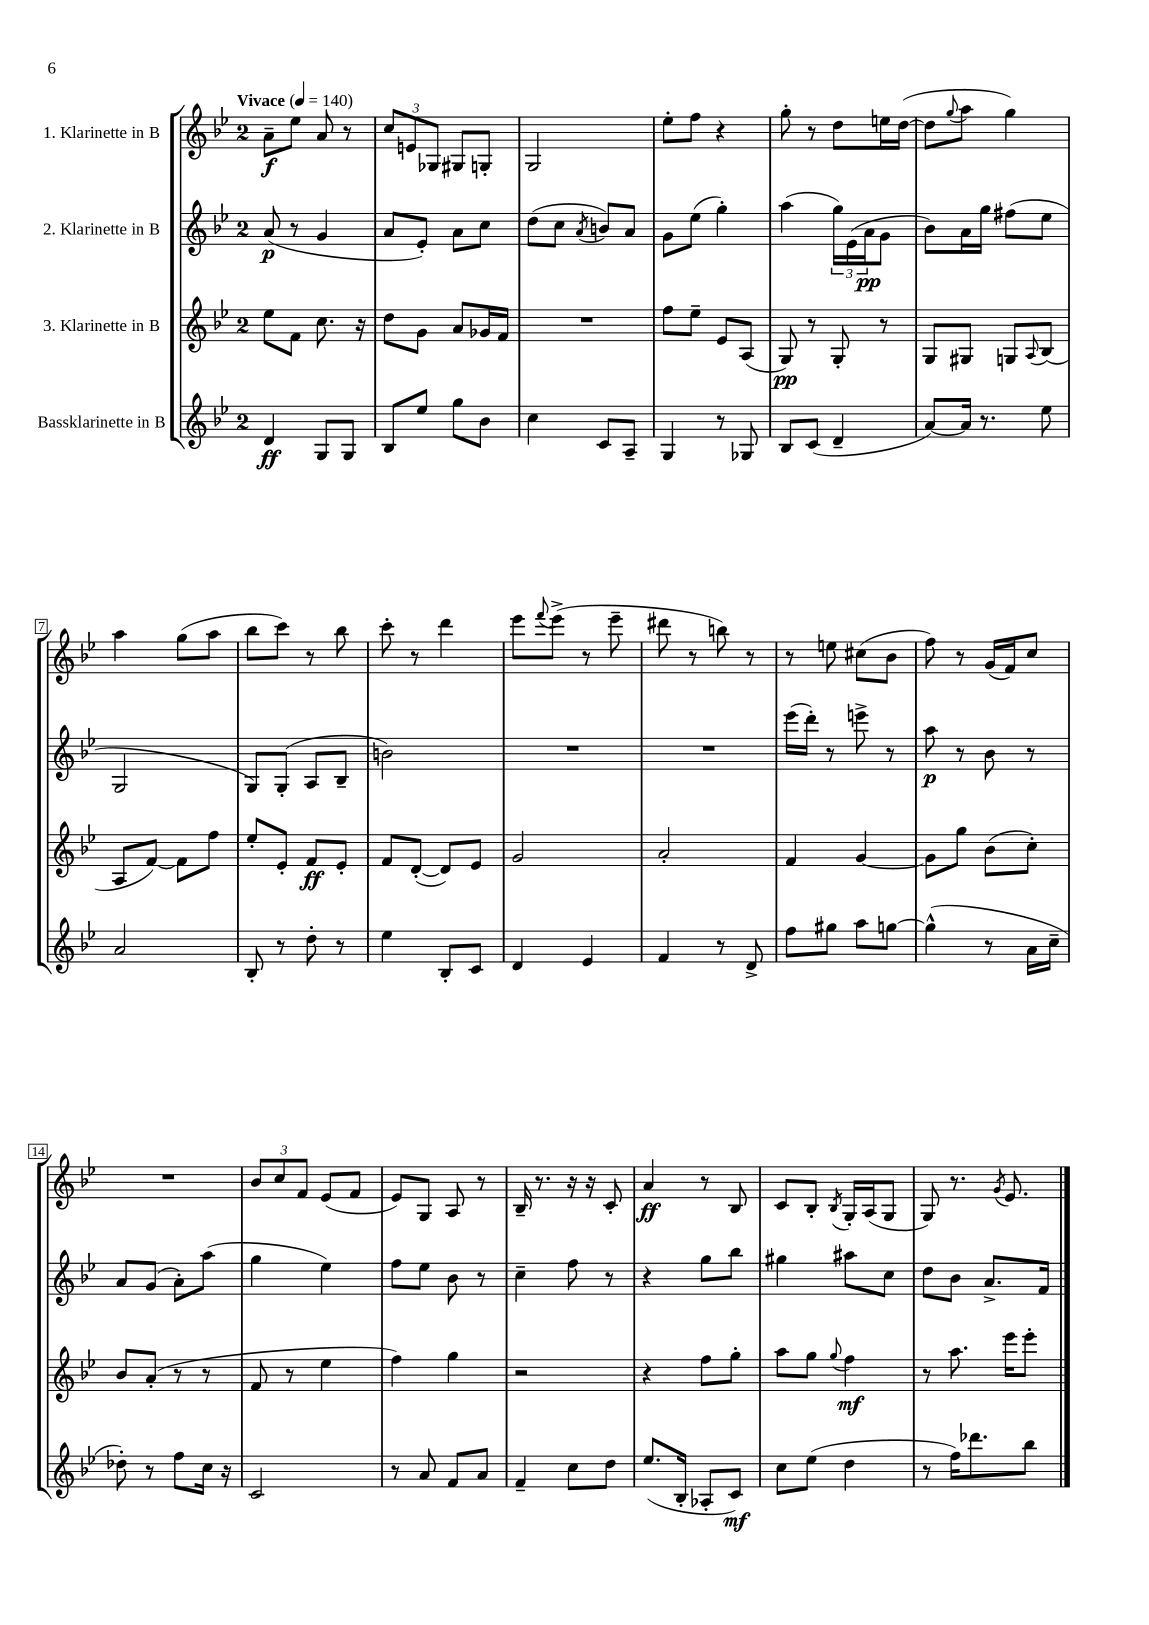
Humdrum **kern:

**kern	**dynam	**kern	**dynam	**kern	**dynam	**kern	**dynam
*part4	*part4	*part3	*part3	*part2	*part2	*part1	*part1
*staff4	*staff4	*staff3	*staff3	*staff2	*staff2	*staff1	*staff1
*I"Bassklarinette in B	*	*I"3. Klarinette in B	*	*I"2. Klarinette in B	*	*I"1. Klarinette in B	*
*clefG2	*	*clefG2	*	*clefG2	*	*clefG2	*
*k[b-e-]	*	*k[b-e-]	*	*k[b-e-]	*	*k[b-e-]	*
*M2/4	*	*M2/4	*	*M2/4	*	*M2/4	*
*MM140	*	*MM140	*	*MM140	*	*MM140	*
=1	=1	=1	=1	=1	=1	=1	=1
!	!	!	!	!	!	!LO:TX:a:B:t=Vivace	!
4d/	ff	8ee-\L	.	(8a/	p	8a~\L	f
.	.	8f\J	.	8r	.	8ee-\J	.
8G/L	.	8.cc\	.	4g/	.	8a/	.
8G/J	.	.	.	.	.	8r	.
.	.	16r	.	.	.	.	.
=2	=2	=2	=2	=2	=2	=2	=2
8B-/L	.	8dd\L	.	8a/L	.	12cc/L	.
.	.	.	.	.	.	12en/	.
8ee-/J	.	8g\J	.	8e-'/J)	.	.	.
.	.	.	.	.	.	12G-X/J	.
8gg\L	.	8a/L	.	8a\L	.	8G#X/L	.
8b-\J	.	16g-X/L	.	8cc\J	.	8Gn'/J	.
.	.	16f/JJ	.	.	.	.	.
=3	=3	=3	=3	=3	=3	=3	=3
4cc\	.	2r	.	(8dd\L	.	2G/	.
.	.	.	.	8cc\J	.	.	.
.	.	.	.	8qa/	.	.	.
8c/L	.	.	.	8bn/L)	.	.	.
8A~/J	.	.	.	8a/J	.	.	.
=4	=4	=4	=4	=4	=4	=4	=4
4G/	.	8ff\L	.	8g\L	.	8ee-'\L	.
.	.	8ee-~\J	.	(8ee-\J	.	8ff\J	.
8r	.	8e-/L	.	4gg'\)	.	4r	.
8G-X/	.	(8A/J	.	.	.	.	.
=5	=5	=5	=5	=5	=5	=5	=5
8B-/L	.	8G/)	pp	(4aa\	.	8gg'\	.
(8c/J	.	8r	.	.	.	8r	.
4d~/	.	8G'/	.	24gg\LL)	.	8dd\L	.
.	.	.	.	(24e-\	.	.	.
.	.	.	.	24a\J	pp	.	.
.	.	8r	.	8g\J	.	16een\L	.
.	.	.	.	.	.	([16dd\JJ	.
=6	=6	=6	=6	=6	=6	=6	=6
[8a/L)	.	8G/L	.	8b-\L)	.	8dd\L]	.
.	.	.	.	.	.	8qqgg/	.
16a/Jk]	.	8G#X/J	.	16a\L	.	8aa\J	.
8.r	.	.	.	16gg\JJ	.	.	.
.	.	8Gn/L	.	(8ff#X\L	.	4gg\)	.
.	.	8qqA/	.	.	.	.	.
8ee-\	.	(8B-/J	.	8ee-\J	.	.	.
!!LO:LB:g=z
=7	=7	=7	=7	=7	=7	=7	=7
2a/	.	8A/L	.	2G/	.	4aa\	.
.	.	[8f/J)	.	.	.	.	.
.	.	8f\L]	.	.	.	(8gg\L	.
.	.	8ff\J	.	.	.	8aa\J	.
=8	=8	=8	=8	=8	=8	=8	=8
8B-'/	.	8ee-'/L	.	8G/L)	.	8bb-\L	.
8r	.	8e-'/J	.	(8G'/J	.	8ccc\J)	.
8dd'\	.	8f/L	ff	8A/L	.	8r	.
8r	.	8e-'/J	.	8B-~/J	.	8bb-\	.
=9	=9	=9	=9	=9	=9	=9	=9
4ee-\	.	8f/L	.	2bn\)	.	8ccc'\	.
.	.	([8d'/J	.	.	.	8r	.
8B-'/L	.	8d/L])	.	.	.	4ddd\	.
8c/J	.	8e-/J	.	.	.	.	.
=10	=10	=10	=10	=10	=10	=10	=10
4d/	.	2g/	.	2r	.	8eee-\L	.
.	.	.	.	.	.	8qqfff/	.
.	.	.	.	.	.	(8eee-^\J	.
4e-/	.	.	.	.	.	8r	.
.	.	.	.	.	.	8eee-~\	.
=11	=11	=11	=11	=11	=11	=11	=11
4f/	.	2a'/	.	2r	.	8ddd#X\	.
.	.	.	.	.	.	8r	.
8r	.	.	.	.	.	8bbn\)	.
8d^/	.	.	.	.	.	8r	.
=12	=12	=12	=12	=12	=12	=12	=12
8ff\L	.	4f/	.	(16eee-\LL	.	8r	.
.	.	.	.	16ddd'\JJ)	.	.	.
8gg#X\J	.	.	.	8r	.	8een\	.
8aa\L	.	[4g/	.	8eeen^\	.	(8cc#X\L	.
[8ggn\J	.	.	.	8r	.	8b-\J	.
=13	=13	=13	=13	=13	=13	=13	=13
(4gg^^\]	.	8g\L]	.	8aa\	p	8ff\)	.
.	.	8gg\J	.	8r	.	8r	.
8r	.	(8b-\L	.	8b-\	.	(16g/LL	.
.	.	.	.	.	.	16f/J)	.
16a\LL	.	8cc'\J)	.	8r	.	8cc/J	.
16cc~\JJ	.	.	.	.	.	.	.
!!LO:LB:g=z
=14	=14	=14	=14	=14	=14	=14	=14
8dd-X'\)	.	8b-/L	.	8a/L	.	2r	.
8r	.	(8a'/J	.	(8g/J	.	.	.
8ff\L	.	8r	.	8a'\L)	.	.	.
16cc\Jk	.	8r	.	(8aa\J	.	.	.
16r	.	.	.	.	.	.	.
=15	=15	=15	=15	=15	=15	=15	=15
2c/	.	8f/	.	4gg\	.	12b-/L	.
.	.	.	.	.	.	12cc/	.
.	.	8r	.	.	.	.	.
.	.	.	.	.	.	12f/J	.
.	.	4ee-\	.	4ee-\)	.	(8e-/L	.
.	.	.	.	.	.	8f/J	.
=16	=16	=16	=16	=16	=16	=16	=16
8r	.	4ff\)	.	8ff\L	.	8e-/L)	.
8a/	.	.	.	8ee-\J	.	8G/J	.
8f/L	.	4gg\	.	8b-\	.	8A/	.
8a/J	.	.	.	8r	.	8r	.
=17	=17	=17	=17	=17	=17	=17	=17
4f~/	.	2r	.	4cc~\	.	16B-~/	.
.	.	.	.	.	.	8.r	.
8cc\L	.	.	.	8ff\	.	16r	.
.	.	.	.	.	.	16r	.
8dd\J	.	.	.	8r	.	8c'/	.
=18	=18	=18	=18	=18	=18	=18	=18
(8.ee-/L	.	4r	.	4r	.	4a/	ff
16B-'/Jk	.	.	.	.	.	.	.
8A-X'/L	.	8ff\L	.	8gg\L	.	8r	.
8c/J)	mf	8gg'\J	.	8bb-\J	.	8B-/	.
=19	=19	=19	=19	=19	=19	=19	=19
8cc\L	.	8aa\L	.	4gg#X\	.	8c/L	.
(8ee-\J	.	8gg\J	.	.	.	8B-'/J	.
.	.	8qqgg/	.	.	.	8qB-/	.
4dd\	.	4ff\	mf	8aa#X\L	.	16G'/LL	.
.	.	.	.	.	.	(16A/J	.
.	.	.	.	8cc\J	.	8G/J	.
=20	=20	=20	=20	=20	=20	=20	=20
8r	.	8r	.	8dd\L	.	8G/)	.
16ff\KL)	.	8.aa\	.	8b-\J	.	8.r	.
8.ddd-X\	.	.	.	.	.	.	.
.	.	.	.	8.a^/L	.	.	.
.	.	.	.	.	.	8qg/	.
.	.	16eee-\KL	.	.	.	8.e-/	.
8bb-\J	.	8eee-'\J	.	.	.	.	.
.	.	.	.	16f/Jk	.	.	.
==	==	==	==	==	==	==	==
*-	*-	*-	*-	*-	*-	*-	*-
